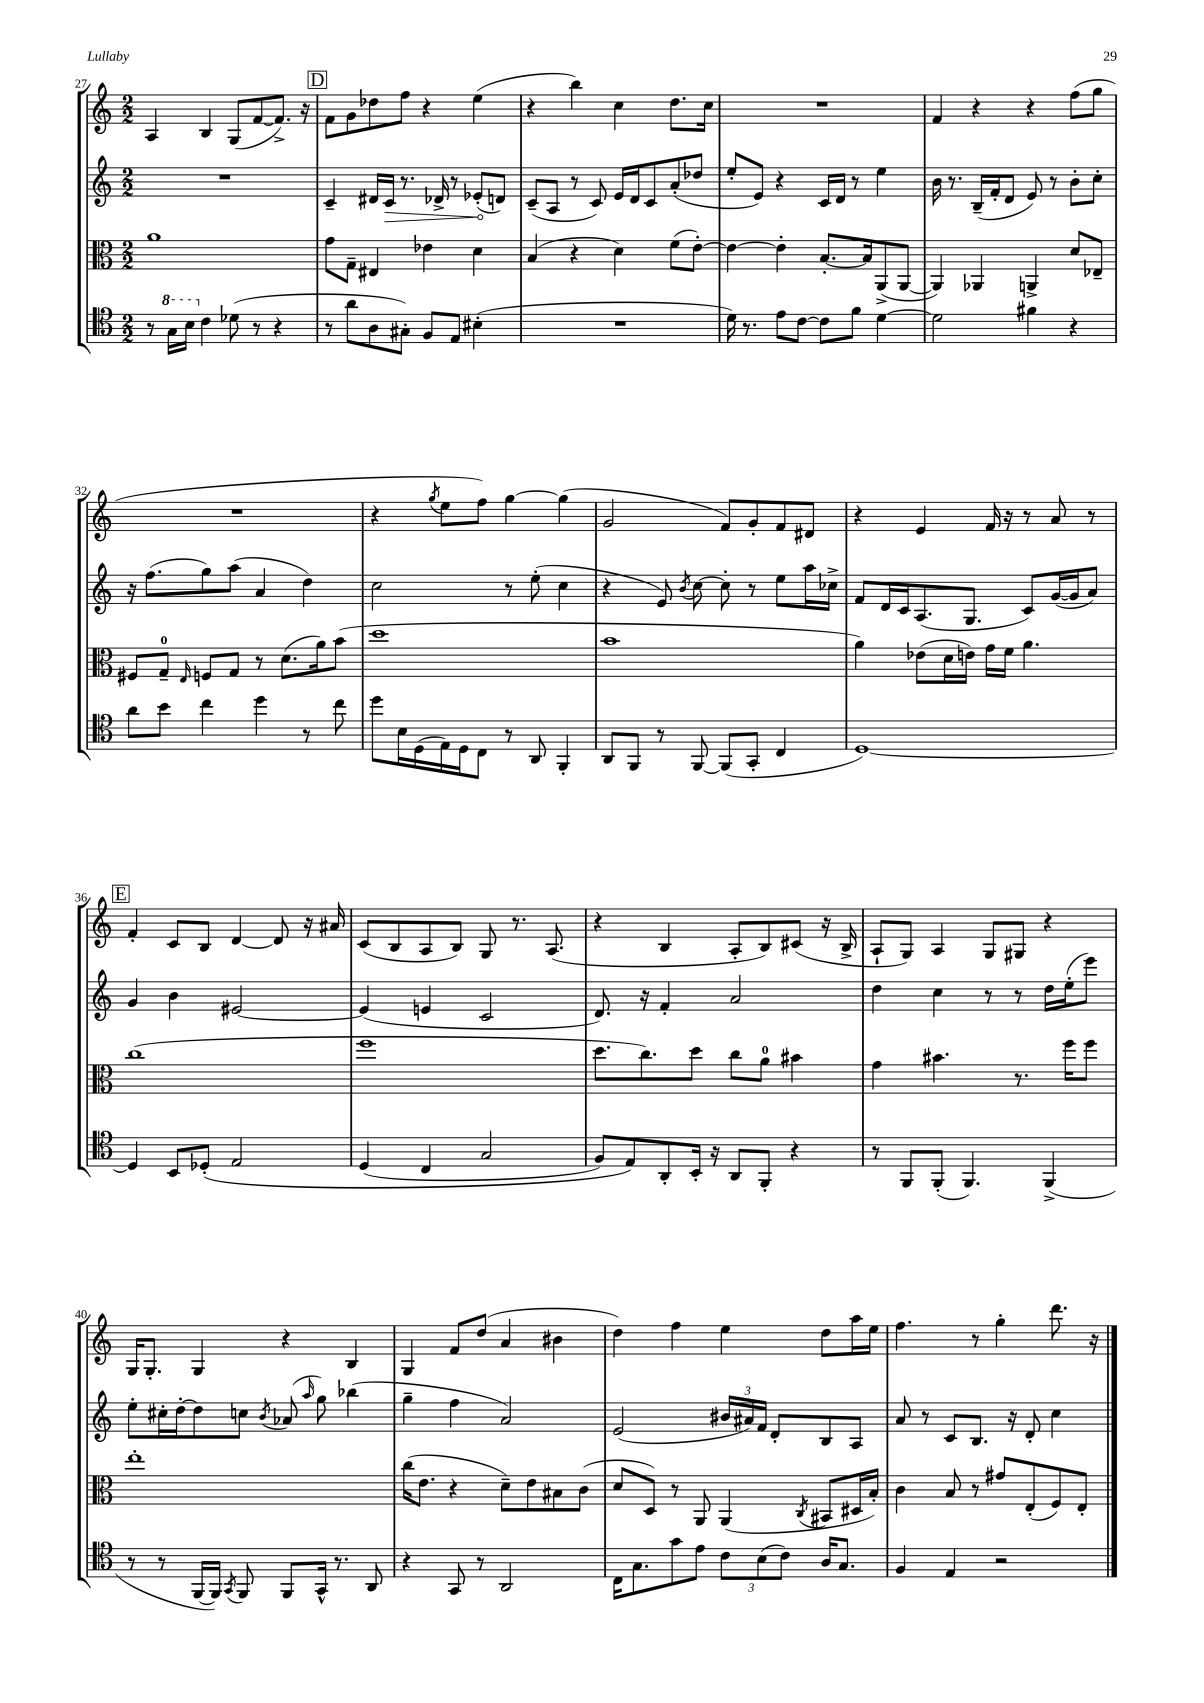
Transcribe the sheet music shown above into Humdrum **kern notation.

**kern	**kern	**kern	**dynam	**kern
*part4	*part3	*part2	*part2	*part1
*staff4	*staff3	*staff2	*staff2	*staff1
*clefC4	*clefC3	*clefG2	*	*clefG2
*k[]	*k[]	*k[]	*	*k[]
*M2/2	*M2/2	*M2/2	*	*M2/2
=27	=27	=27	=27	=27
8r	1a	1r	.	4A/
*8va	*	*	*	*
16g\LL	.	.	.	.
16b\JJ	.	.	.	.
*X8va	*	*	*	*
4c\	.	.	.	4B/
(8d-X\	.	.	.	(8G/L
8r	.	.	.	[8f/
4r	.	.	.	8.f^/J])
.	.	.	.	16r
!!LO:REH:place=s1:t=D
=28	=28	=28	=28	=28
8r	8g\L	4c~/	.	8f\L
8a\L	8G~\J	.	.	8g\
8A\	4E#X/	16d#X/LL	.	8dd-X\
!	!	!	!LO:HP:b	!
.	.	16c/JJ	>	.
8G#X'\J)	.	8.r	.	8ff\J
8F/L	4e-X\	.	.	4r
.	.	16d-X^/	.	.
8E/J	.	8r	.	.
(4B#X'\	4d\	(8e-X'/L	.	(4ee\
.	.	8dn/J)	]	.
=29	=29	=29	=29	=29
1r	(4B/	(8c~/L	.	4r
.	.	8A/J	.	.
.	4r	8r	.	4bb\)
.	.	8c/)	.	.
.	4d\)	16e/LL	.	4cc\
.	.	16d/J	.	.
.	.	8c/	.	.
.	(8f\L	(8a'/	.	8.dd\L
.	[8e'\J)	8dd-X/J	.	.
.	.	.	.	16cc\Jk
=30	=30	=30	=30	=30
16d\)	4e\_	8ee'/L	.	1r
8.r	.	.	.	.
.	.	8e/J)	.	.
8e\L	4e'\]	4r	.	.
[8c\J	.	.	.	.
8c\L]	[8.B'/L	16c/LL	.	.
.	.	16d/JJ	.	.
8f\J	.	8r	.	.
.	16B/k]	.	.	.
[4d\	(8AA^/	4ee\	.	.
.	[8AA/J	.	.	.
=31	=31	=31	=31	=31
2d\]	4AA/])	16b\	.	4f/
.	.	8.r	.	.
.	4AA-X/	(16B~/LL	.	4r
.	.	16f'/J	.	.
.	.	8d/J	.	.
4f#X\	4AAn^/	8e/)	.	4r
.	.	8r	.	.
4r	8d/L	8b'\L	.	(8ff\L
.	8E-X~/J	8cc'\J	.	8gg\J
!!LO:LB:g=z
=32	=32	=32	=32	=32
8a\L	8F#X/L	16r	.	1r
.	.	(8.ff\L	.	.
8b\J	8G~/J	.	.	.
.	16qqE/	.	.	.
4cc\	8Fn/L	8gg\)	.	.
.	8G/J	(8aa\J	.	.
4dd\	8r	4a/	.	.
.	(8.d\L	.	.	.
8r	.	4dd\)	.	.
.	16a\k)	.	.	.
8cc\	(8b\J	.	.	.
=33	=33	=33	=33	=33
8dd\L	1dd	2cc\	.	4r
16B\L	.	.	.	.
(16D\	.	.	.	.
.	.	.	.	8qgg/
16E\)	.	.	.	8ee\L
16D\J	.	.	.	.
8C\J	.	.	.	8ff\J)
8r	.	8r	.	[4gg\
8AA/	.	(8ee'\	.	.
4FF'/	.	4cc\	.	(4gg\]
=34	=34	=34	=34	=34
8AA/L	1b	4r	.	2g/
8FF/J	.	.	.	.
8r	.	8e/)	.	.
.	.	8qb/	.	.
[8FF/	.	[8cc\	.	.
(8FF/L]	.	8cc'\]	.	8f/L)
8GG'/J	.	8r	.	8g'/
4C/	.	8ee\L	.	8f/
.	.	16aa\L	.	8d#X/J
.	.	16cc-X^\JJ	.	.
=35	=35	=35	=35	=35
[1D)	4a\)	8f/L	.	4r
.	.	16d/L	.	.
.	.	16c/J	.	.
.	(8e-X\L	(8.A/	.	4e/
.	16d\L	.	.	.
.	16en\JJ)	8.G/J	.	.
.	16g\LL	.	.	16f/
.	16f\JJ	.	.	16r
.	4.a\	8c/L)	.	8r
.	.	([16g/L	.	8a/
.	.	16g/J]	.	.
.	.	8a/J)	.	8r
!!LO:LB:g=z
!!LO:REH:place=s1:t=E
=36	=36	=36	=36	=36
4D/]	(1cc	4g/	.	4f'/
8BB/L	.	4b\	.	8c/L
(8D-X'/J	.	.	.	8B/J
2E/	.	[2e#X/	.	[4d/
.	.	.	.	8d/]
.	.	.	.	16r
.	.	.	.	16a#X/
=37	=37	=37	=37	=37
(4D/	1ff	(4e#/]	.	(8c/L
.	.	.	.	8B/
4C/	.	4en/	.	8A/
.	.	.	.	8B/J)
2G/	.	2c/	.	8G/
.	.	.	.	8.r
.	.	.	.	(8.A/
=38	=38	=38	=38	=38
8F/L)	8.dd\L	8.d/)	.	4r
8E/)	.	.	.	.
.	8.cc\)	16r	.	.
8AA'/	.	4f'/	.	4B/
16BB'/Jk	8dd\J	.	.	.
16r	.	.	.	.
8AA/L	8cc\L	2a/	.	8A'/L
8FF'/J	8a\J	.	.	8B/)
4r	4b#X\	.	.	(8c#X/J
.	.	.	.	16r
.	.	.	.	16B^/
=39	=39	=39	=39	=39
8r	4g\	4dd\	.	8A`/L
8FF/L	.	.	.	8G/J)
(8FF'/J	4.b#X\	4cc\	.	4A/
4.FF/)	.	.	.	.
.	.	8r	.	8G/L
.	8.r	8r	.	8G#X/J
(4FF^/	.	16dd\LL	.	4r
.	16ff\KL	(16ee'\J	.	.
.	8ff\J	8eee\J)	.	.
!!LO:LB:g=z
=40	=40	=40	=40	=40
8r	1ee'	8ee'\L	.	16G/KL
.	.	.	.	8.G'/J
8r	.	16cc#X'\L	.	.
.	.	[16dd'\J	.	.
[16FF/LL	.	8dd\]	.	4G/
16FF/JJ])	.	.	.	.
8qGG/	.	.	.	.
8FF/	.	8ccn\J	.	.
.	.	8qb/	.	.
8FF/L	.	(8a-X/	.	4r
.	.	16qqaa/	.	.
16GG^^/Jk	.	8gg\)	.	.
8.r	.	.	.	.
.	.	(4bb-X\	.	4B/
8AA/	.	.	.	.
=41	=41	=41	=41	=41
4r	(16cc\KL	4gg~\	.	4G/
.	8.e\J	.	.	.
8GG/	4r	4ff\	.	8f/L
8r	.	.	.	(8dd/J
2AA/	8d~\L)	2a/)	.	4a/
.	8e\	.	.	.
.	8B#X\	.	.	4b#X\
.	(8c\J	.	.	.
=42	=42	=42	=42	=42
16C\KL	8d/L	(2e/	.	4dd\)
8.G\	.	.	.	.
.	8D/J)	.	.	.
8g\	8r	.	.	4ff\
8e\J	8AA/	.	.	.
12c\L	(4AA/	24b#X/LL	.	4ee\
.	.	24a#X/)	.	.
(12B\	.	24f/JJ	.	.
.	.	8d'/L	.	.
12c\J)	.	.	.	.
.	8qC/	.	.	.
16A/KL	8BB#X/L	8B/	.	8dd\L
8.G/J	.	.	.	.
.	16D#X/L	8A/J	.	16aa\L
.	16B'/JJ)	.	.	16ee\JJ
=43	=43	=43	=43	=43
4F/	4c\	8a/	.	4.ff\
.	.	8r	.	.
4E/	8B/	8c/L	.	.
.	8r	8.B/J	.	8r
2r	8g#X/L	.	.	4gg'\
.	.	16r	.	.
.	(8E'/	8d'/	.	.
.	8F/)	4cc\	.	8.ddd\
.	8E'/J	.	.	.
.	.	.	.	16r
==	==	==	==	==
*-	*-	*-	*-	*-
